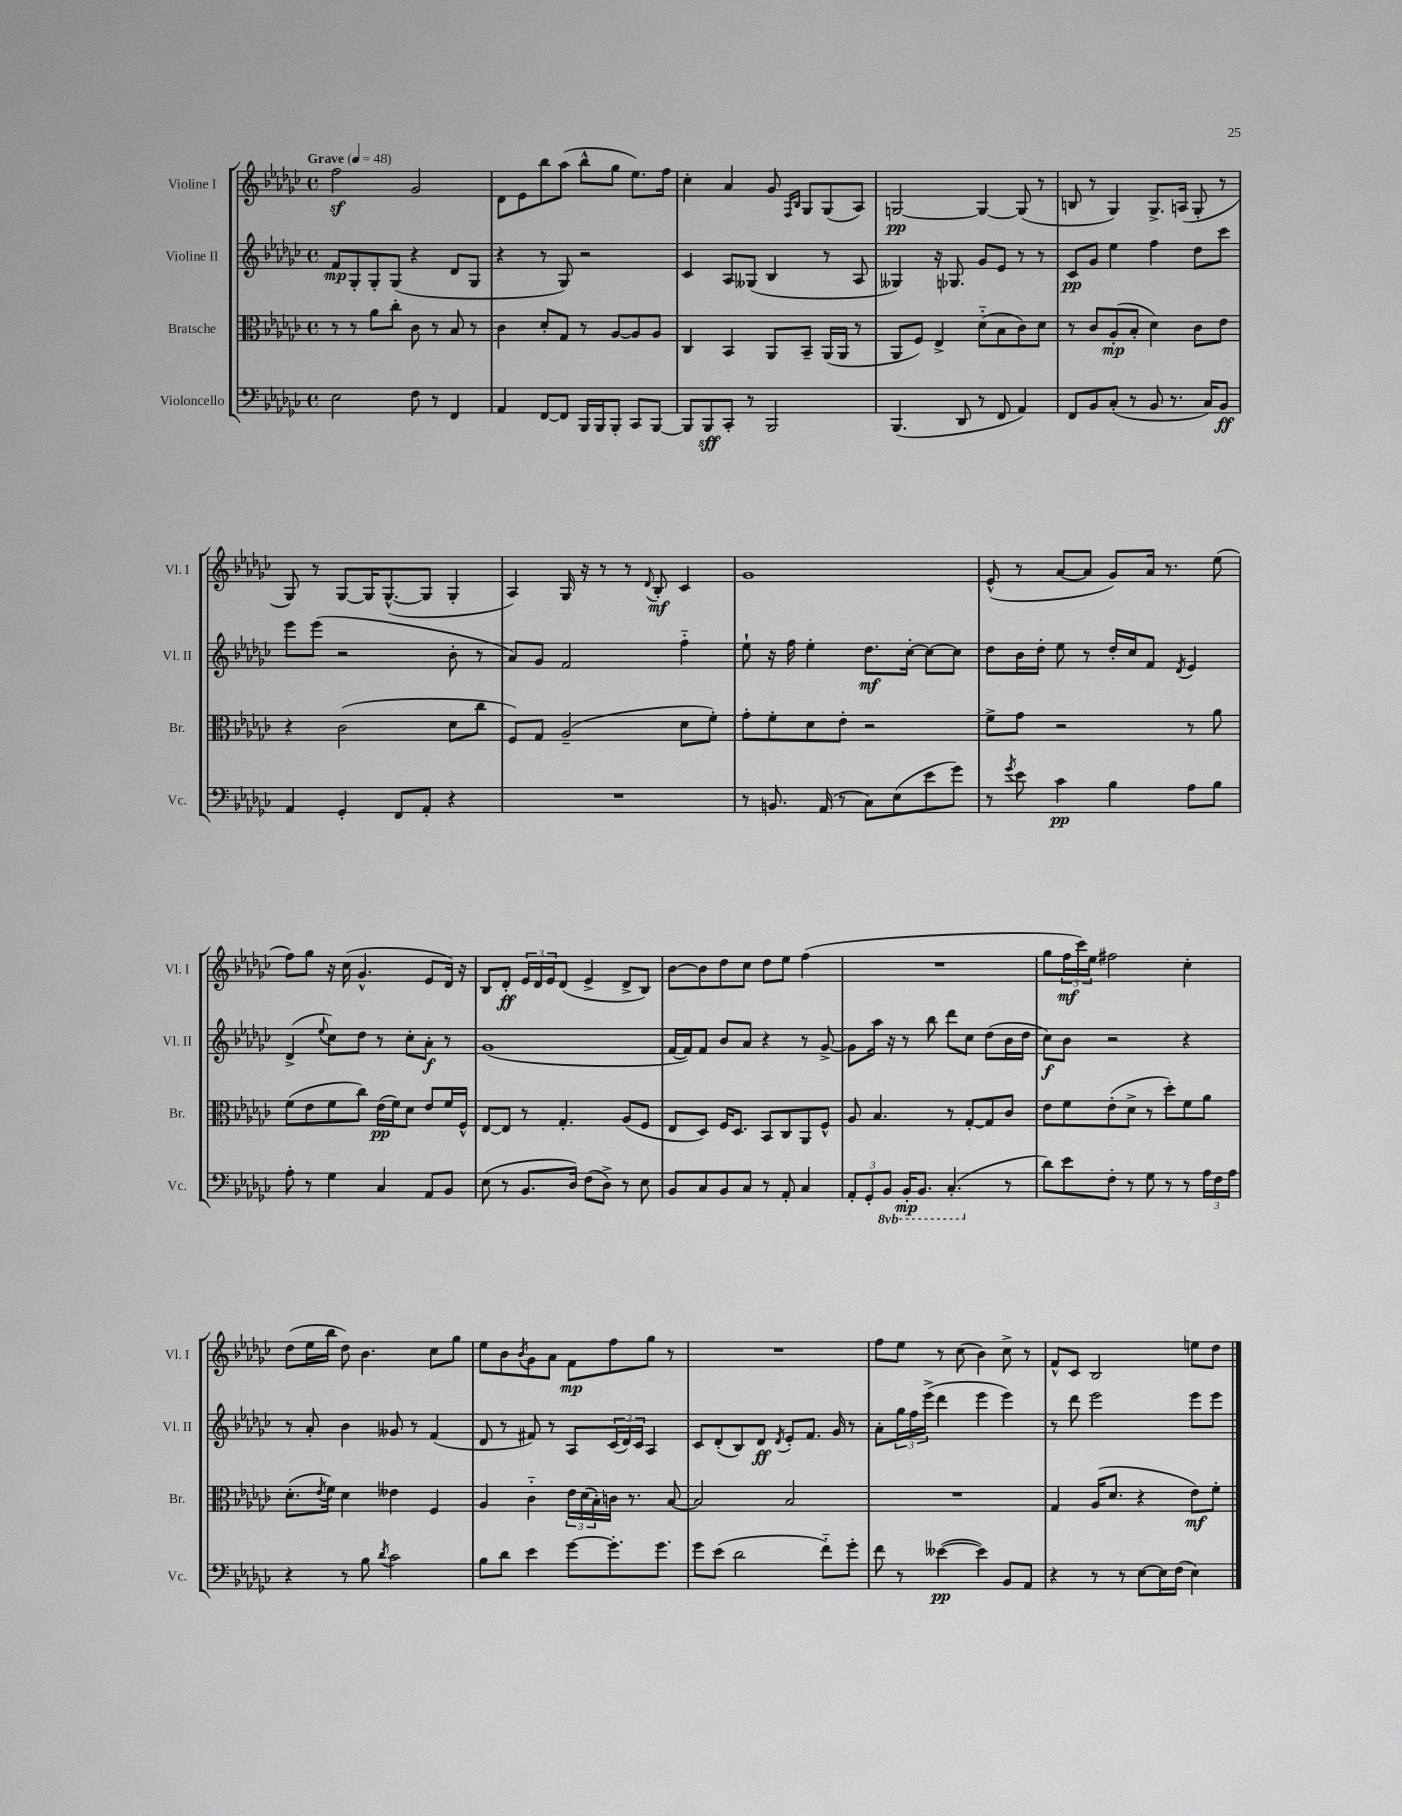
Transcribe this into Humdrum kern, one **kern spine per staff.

**kern	**kern	**kern	**kern
*staff4	*staff3	*staff2	*staff1
*clefF4	*clefC3	*clefG2	*clefG2
*k[b-e-a-d-g-c-]	*k[b-e-a-d-g-c-]	*k[b-e-a-d-g-c-]	*k[b-e-a-d-g-c-]
*M4/4	*M4/4	*M4/4	*M4/4
*met(c)	*met(c)	*met(c)	*met(c)
*MM48	*MM48	*MM48	*MM48
2E-	8r	8f	2ff
.	8r	8G-'	.
.	8a-	8G-'	.
.	8cc-'	(8G-	.
8F	8c-	4r	2g-
8r	8r	.	.
4FF	8B-	8d-	.
.	8r	8G-	.
=	=	=	=
4AA-	4c-	4r	8d-
.	.	.	8e-
[8FF	8d-'	8r	8bb-
8FF]	8G-	8G-)	(8aa-
16BBB-	8r	2r	8bb-^^
16BBB-	.	.	.
8BBB-'	[8A-	.	8gg-
8CC-	8A-]	.	8.ee-)
[8BBB-	8A-	.	.
.	.	.	16ff
=	=	=	=
8BBB-]	4C-	4c-	4cc-'
8BBB-	.	.	.
8CC-'	4BB-	8A-	4a-
8r	.	(8G--	.
2BBB-	8AA-	4B-	8g-
.	.	.	16qqF
.	.	.	16qqB-
.	8BB-~	.	8G-
.	(16AA-	8r	(8G-
.	16AA-	.	.
.	8r	8A-	8A-)
=	=	=	=
(4.BBB-	8AA-	4G--)	[2G
.	8F)	.	.
.	4E-^	16r	.
.	.	8.G-	.
8DD-	.	.	.
8r	(8d-'~	8g-	4G_
8FF	8B-	8e-	.
4AA-)	8c-)	8r	(8G]
.	8d-	8r	8r
=	=	=	=
8FF	8r	8c-	8B
8BB-	8c-	8g-	8r
(8C-'	(8A-'	4ee-	4G-)
8r	8B-'	.	.
8BB-	4d-)	4ff	8.G-^
8.r	.	.	.
.	.	.	(16A
.	8c-	8dd-	8G-'
16C-)	.	.	.
8BB-	8e-	8ccc-	8r
=	=	=	=
4AA-	4r	8eee-	8G-)
.	.	(8eee-	8r
4GG-'	(2c-	2r	[8G-
.	.	.	16G-]
.	.	.	([8.G-^^
8FF	.	.	.
8AA-'	.	.	8G-]
4r	8d-	8b-'	4G-'
.	8cc-	8r	.
=	=	=	=
1r	8F)	8a-)	4A-)
.	8G-	8g-	.
.	(2A-~	2f	16G-
.	.	.	16r
.	.	.	8r
.	.	.	8r
.	.	.	8qqd-
.	.	.	8B-'
.	8d-	4ff'~	4c-
.	8f')	.	.
=	=	=	=
8r	8g-'	8ee-`	1g-
8.BB	8f'	16r	.
.	.	16ff	.
.	8d-	4ee-'	.
(16AA-	.	.	.
8r	8e-'	.	.
8C-)	2r	8.dd-	.
(8E-	.	.	.
.	.	[16cc-'	.
8e-	.	8cc-_	.
8g-)	.	8cc-]	.
=	=	=	=
8r	8f^	8dd-	(8e-^^
8qg-	.	.	.
8e-	8g-	16b-	8r
.	.	16dd-'	.
4c-	2r	8ee-	[8a-
.	.	8r	8a-]
4B-	.	16dd-'	8g-)
.	.	16cc-	.
.	.	8f	16a-
.	.	.	8.r
.	.	8qd-	.
8A-	8r	4e-	.
8B-	8a-	.	(8ee-
=	=	=	=
8A-'	(8f	(4d-^	8ff)
8r	8e-	.	8gg-
.	.	8qqee-	.
4G-	8f	8cc-)	16r
.	.	.	(16cc-
.	8cc-)	8dd-	4.g-^^
4C-	(16e-	8r	.
.	16f)	.	.
.	8d-	8cc-'	.
8AA-	8e-	8a-'	8e-
8BB-	16f	8r	16d-)
.	16F^^	.	16r
=	=	=	=
(8E-	[8E-	(1g-	8B-
8r	8E-]	.	8d-'
8.BB-	8r	.	24e-
.	.	.	24d-
.	.	.	24e-
.	4.G-'	.	(8d-
16D-)	.	.	.
(8F	.	.	4e-^
8D-^)	.	.	.
8r	(8A-	.	8d-^
8E-	8F	.	8B-)
=	=	=	=
8BB-	8E-	[16f	[8b-
.	.	16f])	.
8C-	8D-)	8f	8b-]
8BB-	16F	8b-	8dd-
.	8.D-	.	.
8C-	.	8a-	8cc-
8r	8BB-	4r	8dd-
8AA-'	8C-	.	8ee-
4C-	8AA-	8r	(4ff
.	8F^^	[8g-^	.
=	=	=	=
12AA-'	8A-	8g-]	1r
12GG-'	.	.	.
.	4.B-	16aa-	.
12BBB-	.	.	.
.	.	16r	.
16BBB-'	.	8r	.
8.BBB-	.	.	.
.	.	8bb-	.
(4.CC-'	8r	8ddd-	.
.	[8G-'	8cc-	.
.	8G-]	(8dd-	.
8r	8c-	16b-	.
.	.	16dd-	.
=	=	=	=
8d-)	8e-	8cc-)	8gg-
8e-	8f	8b-	24ff
.	.	.	24ccc-)
.	.	.	24ee-
8F'	(8e-'	2r	2ff#
8r	8d-^	.	.
8G-	8r	.	.
8r	8dd-')	.	.
8r	8f	4r	4cc-'
24A-	8a-	.	.
24F	.	.	.
24A-	.	.	.
=	=	=	=
4r	(8.d-'	8r	(8dd-
.	.	8a-'	16ee-
.	8qe-	.	.
.	16f)	.	16bb-
8r	4d-	4b-	8dd-)
8B-	.	.	4.b-
8qd-	.	.	.
2c-	4e--	8g--	.
.	.	8r	.
.	4F	(4f	8cc-
.	.	.	8gg-
=	=	=	=
8B-	4A-	8d-	8ee-
8d-	.	8r	8b-
.	.	.	8qb-
4e-	4c-'~	8f#)	8g-
.	.	8r	8a-
[8g-	24e-	8A-	8f
.	(24d-	.	.
.	24B-')	.	.
8.g-']	16c	(24c-	8ff
.	.	24d-)	.
.	8.r	.	.
.	.	24c-	.
.	.	4A-	8gg-
8.g-	.	.	.
.	[8B-	.	8r
=	=	=	=
8g-	2B-]	8c-	1r
(8e-	.	(8d-'	.
2d-	.	8B-)	.
.	.	8d-	.
.	.	8qd-	.
.	2B-	8e-'	.
.	.	8.f	.
8f'~)	.	.	.
.	.	16g-	.
8g-'	.	8r	.
=	=	=	=
8f	1r	8a-'	8ff
8r	.	24gg-	8ee-
.	.	24ff	.
.	.	(24eee-^	.
([4e--	.	4ddd-	8r
.	.	.	(8cc-
4e--])	.	4eee-	4b-)
8BB-	.	4eee-)	8cc-^
8AA-	.	.	8r
=	=	=	=
4r	4G-	8r	8f^^
.	.	8ddd-	8c-
8r	(16A-	2eee-	2B-
.	8.d-	.	.
8r	.	.	.
[8E-	4r	.	.
16E-]	.	.	.
(16F	.	.	.
4E-)	8e-)	8eee-	8ee
.	8f'	8eee-	8dd-
==	==	==	==
*-	*-	*-	*-
